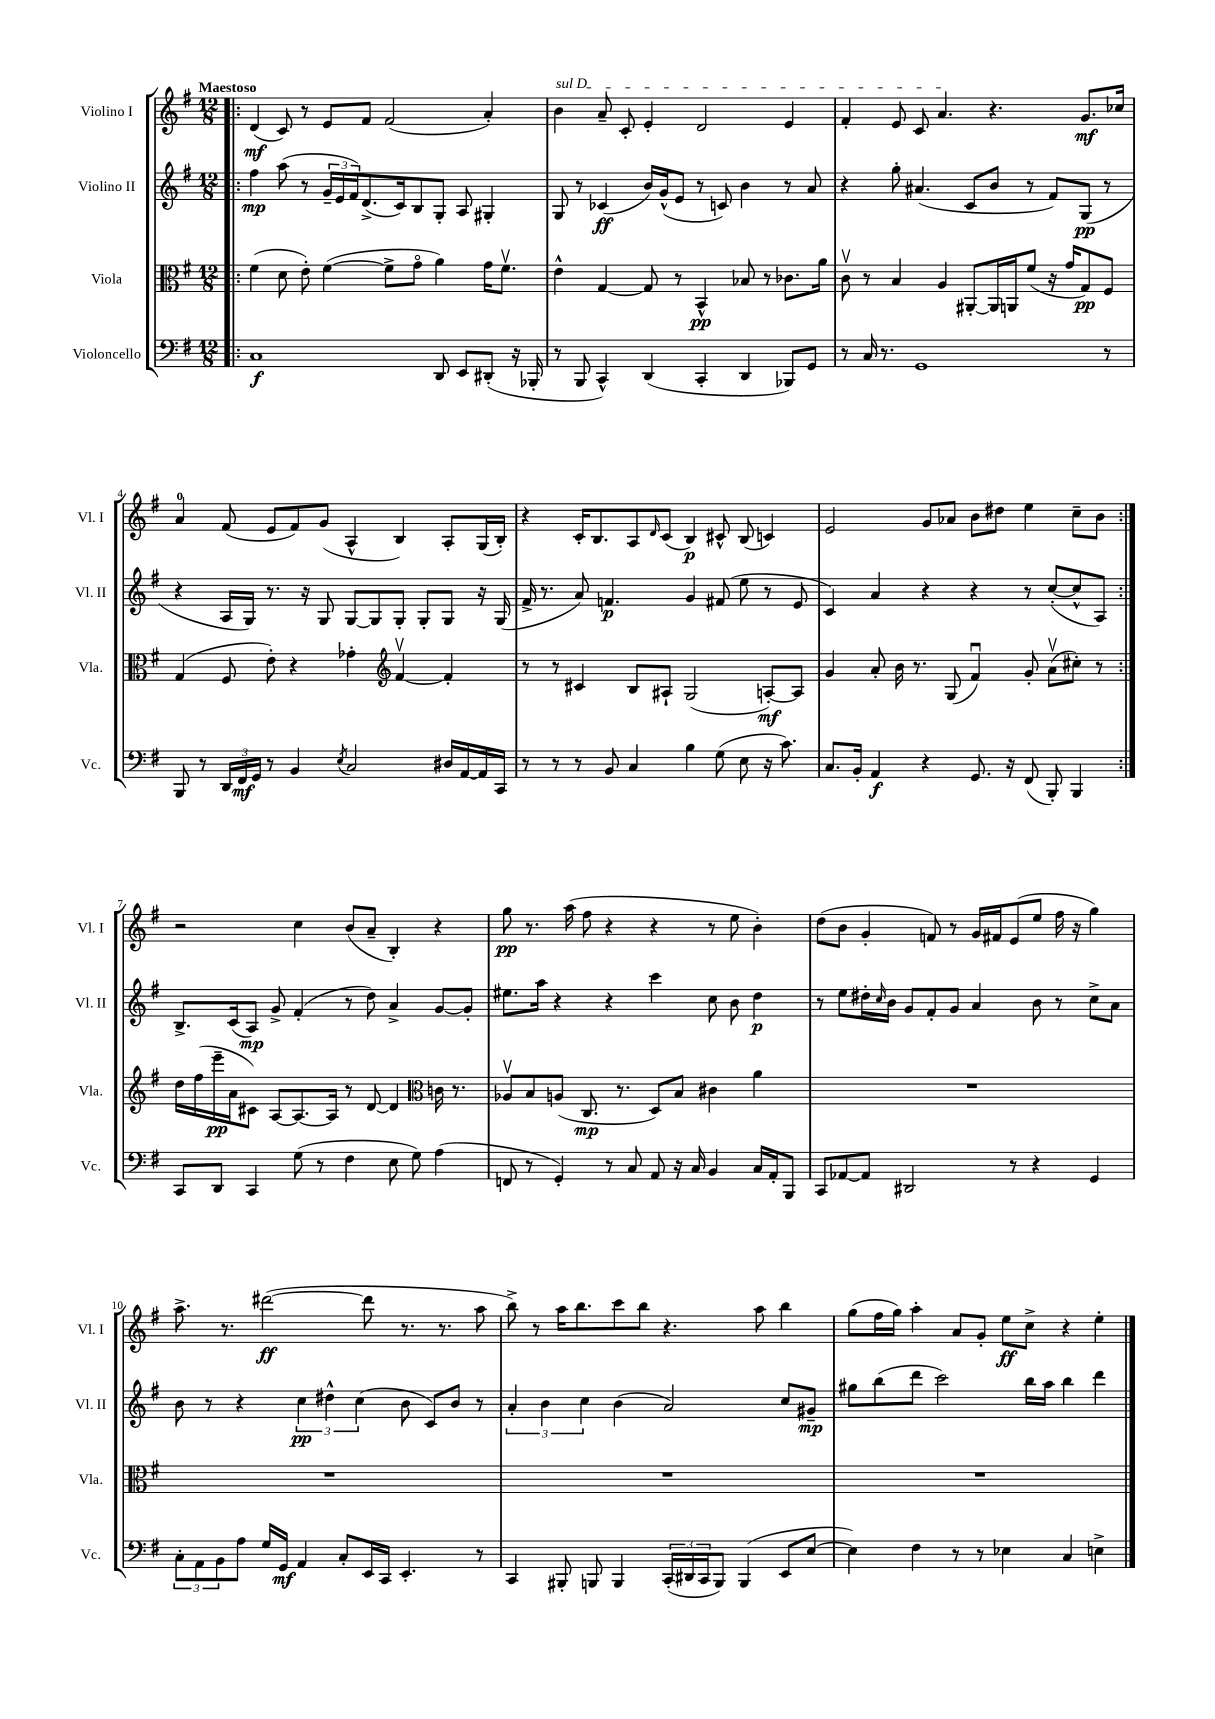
<<
\new StaffGroup <<
\new Staff = "s0" \with { instrumentName = "Violino I" shortInstrumentName = "Vl. I" } {
    \clef treble \key g \major \numericTimeSignature \time 12/8 \tempo "Maestoso"
    \repeat volta 2 { \bar ".|:" d'4\mf( c'8) r8 e'8 fis'8 fis'2( a'4-.) |
    \once \override TextSpanner.bound-details.left.text = \markup { \italic "sul D" } b'4\startTextSpan a'8-- c'8-. e'4-. d'2 e'4 |
    fis'4-. e'8 c'8 a'4.\stopTextSpan r4. g'8.\mf ces''16 |
    a'4-0 fis'8( e'8 fis'8) g'8( a4-^ b4) a8-. g16( b16-.) |
    r4 c'16-. b8. a8 \grace { d'16 } c'8( b4\p) cis'8-^ b8( c'4) |
    e'2 g'8 aes'8 b'8 dis''8 e''4 c''8-- b'8 | }
    r2 c''4 b'8( a'8-- b4-.) r4 |
    g''8\pp r8. a''16( fis''8 r4 r4 r8 e''8 b'4-.) |
    d''8( b'8 g'4-. f'8) r8 g'16 fis'16 e'8( e''8 fis''16 r16 g''4) |
    a''8.-> r8. dis'''2~\ff( dis'''8 r8. r8. a''8 |
    b''8->) r8 a''16 b''8. c'''8 b''8 r4. a''8 b''4 |
    g''8( fis''16 g''16) a''4-. a'8 g'8-. e''8\ff c''8-> r4 e''4-. \bar "|." |
}
\new Staff = "s1" \with { instrumentName = "Violino II" shortInstrumentName = "Vl. II" } {
    \clef treble \key g \major \numericTimeSignature \time 12/8
    \repeat volta 2 { \bar ".|:" fis''4\mp a''8( r8 \tuplet 3/2 { g'16-- e'16 fis'16) } d'8.->( c'16) b8 g8-. a8 gis4-. |
    g8 r8 ces'4\ff( b'16) g'16-^( e'8 r8 c'8) b'4 r8 a'8 |
    r4 g''8-. ais'4.( c'8 b'8 r8 fis'8) g8\pp( r8 |
    r4 a16 g16) r8. r16 g8 g8~ g8 g8-. g8-. g8 r16 g16( |
    fis'16-> r8. a'8) f'4.\p g'4 fis'8( e''8 r8 e'8 |
    c'4) a'4 r4 r4 r8 c''8~-.( c''8-^ a8) | }
    b8.-> c'16( a8\mp) g'8-> fis'4-.( r8 d''8) a'4-> g'8~ g'8-. |
    eis''8. a''16 r4 r4 c'''4 c''8 b'8 d''4\p |
    r8 e''8 dis''16-. \grace { c''16 } b'16 g'8 fis'8-. g'8 a'4 b'8 r8 c''8-> a'8 |
    b'8 r8 r4 \tuplet 3/2 { c''4\pp dis''4-^ c''4( } b'8 c'8) b'8 r8 |
    \tuplet 3/2 { a'4-. b'4 c''4 } b'4( a'2) c''8 gis'8--\mp |
    gis''8 b''8( d'''8 c'''2) b''16 a''16 b''4 d'''4 \bar "|." |
}
\new Staff = "s2" \with { instrumentName = "Viola" shortInstrumentName = "Vla." } {
    \clef alto \key g \major \numericTimeSignature \time 12/8
    \repeat volta 2 { \bar ".|:" fis'4( d'8 e'8-.) fis'4~( fis'8-> g'8\flageolet a'4) g'16 fis'8.\upbow |
    e'4-^ g4~ g8 r8 b,4-^\pp bes8 r8 ces'8. a'16 |
    c'8\upbow r8 b4 a4 ais,8~-. ais,16 a,16 fis'8( r16 g'16 g8\pp) fis8 |
    g4( fis8 e'8-.) r4 ges'4-. \clef treble fis'4~\upbow fis'4-. |
    r8 r8 cis'4 b8 ais8-! g2( a8~-.\mf) a8 |
    g'4 a'8-. b'16 r8. g8( fis'4\downbow) g'8-. a'8\upbow( cis''8-.) r8 | }
    d''16 fis''16( e'''16--\pp a'16 cis'8) a8~ a8.~ a16 r8 d'8~ d'4 \clef alto c'16 r8. |
    aes8\upbow b8 a8( c8.\mp r8. d8) b8 cis'4 a'4 |
    R1. |
    R1. |
    R1. |
    R1. \bar "|." |
}
\new Staff = "s3" \with { instrumentName = "Violoncello" shortInstrumentName = "Vc." } {
    \clef bass \key g \major \numericTimeSignature \time 12/8
    \repeat volta 2 { \bar ".|:" c1\f d,8 e,8 dis,8-.( r16 bes,,16-. |
    r8 b,,8 c,4-^) d,4( c,4-. d,4 bes,,8) g,8 |
    r8 c16 r8. g,1 r8 |
    b,,8 r8 \tuplet 3/2 { d,16 fis,16\mf g,16 } r8 b,4 \acciaccatura { e8 } c2 dis16 a,16~ a,16 c,16 |
    r8 r8 r8 b,8 c4 b4 g8( e8 r16 c'8.) |
    c8. b,16-. a,4\f r4 g,8. r16 fis,8( b,,8-.) b,,4 | }
    c,8 d,8 c,4 g8( r8 fis4 e8 g8) a4( |
    f,8 r8 g,4-.) r8 c8 a,8 r16 c16 b,4 c16 a,16-. b,,8 |
    c,8 aes,8~ aes,8 dis,2 r8 r4 g,4 |
    \tuplet 3/2 { c8-. a,8 b,8 } a8 g16 g,16\mf a,4 c8-. e,16 c,16 e,4.-. r8 |
    c,4 bis,,8-. b,,8 b,,4 \tuplet 3/2 { c,16-.( dis,16 c,16 } b,,8) b,,4( e,8 e8~ |
    e4) fis4 r8 r8 ees4 c4 e4-> \bar "|." |
}
>>
>>
